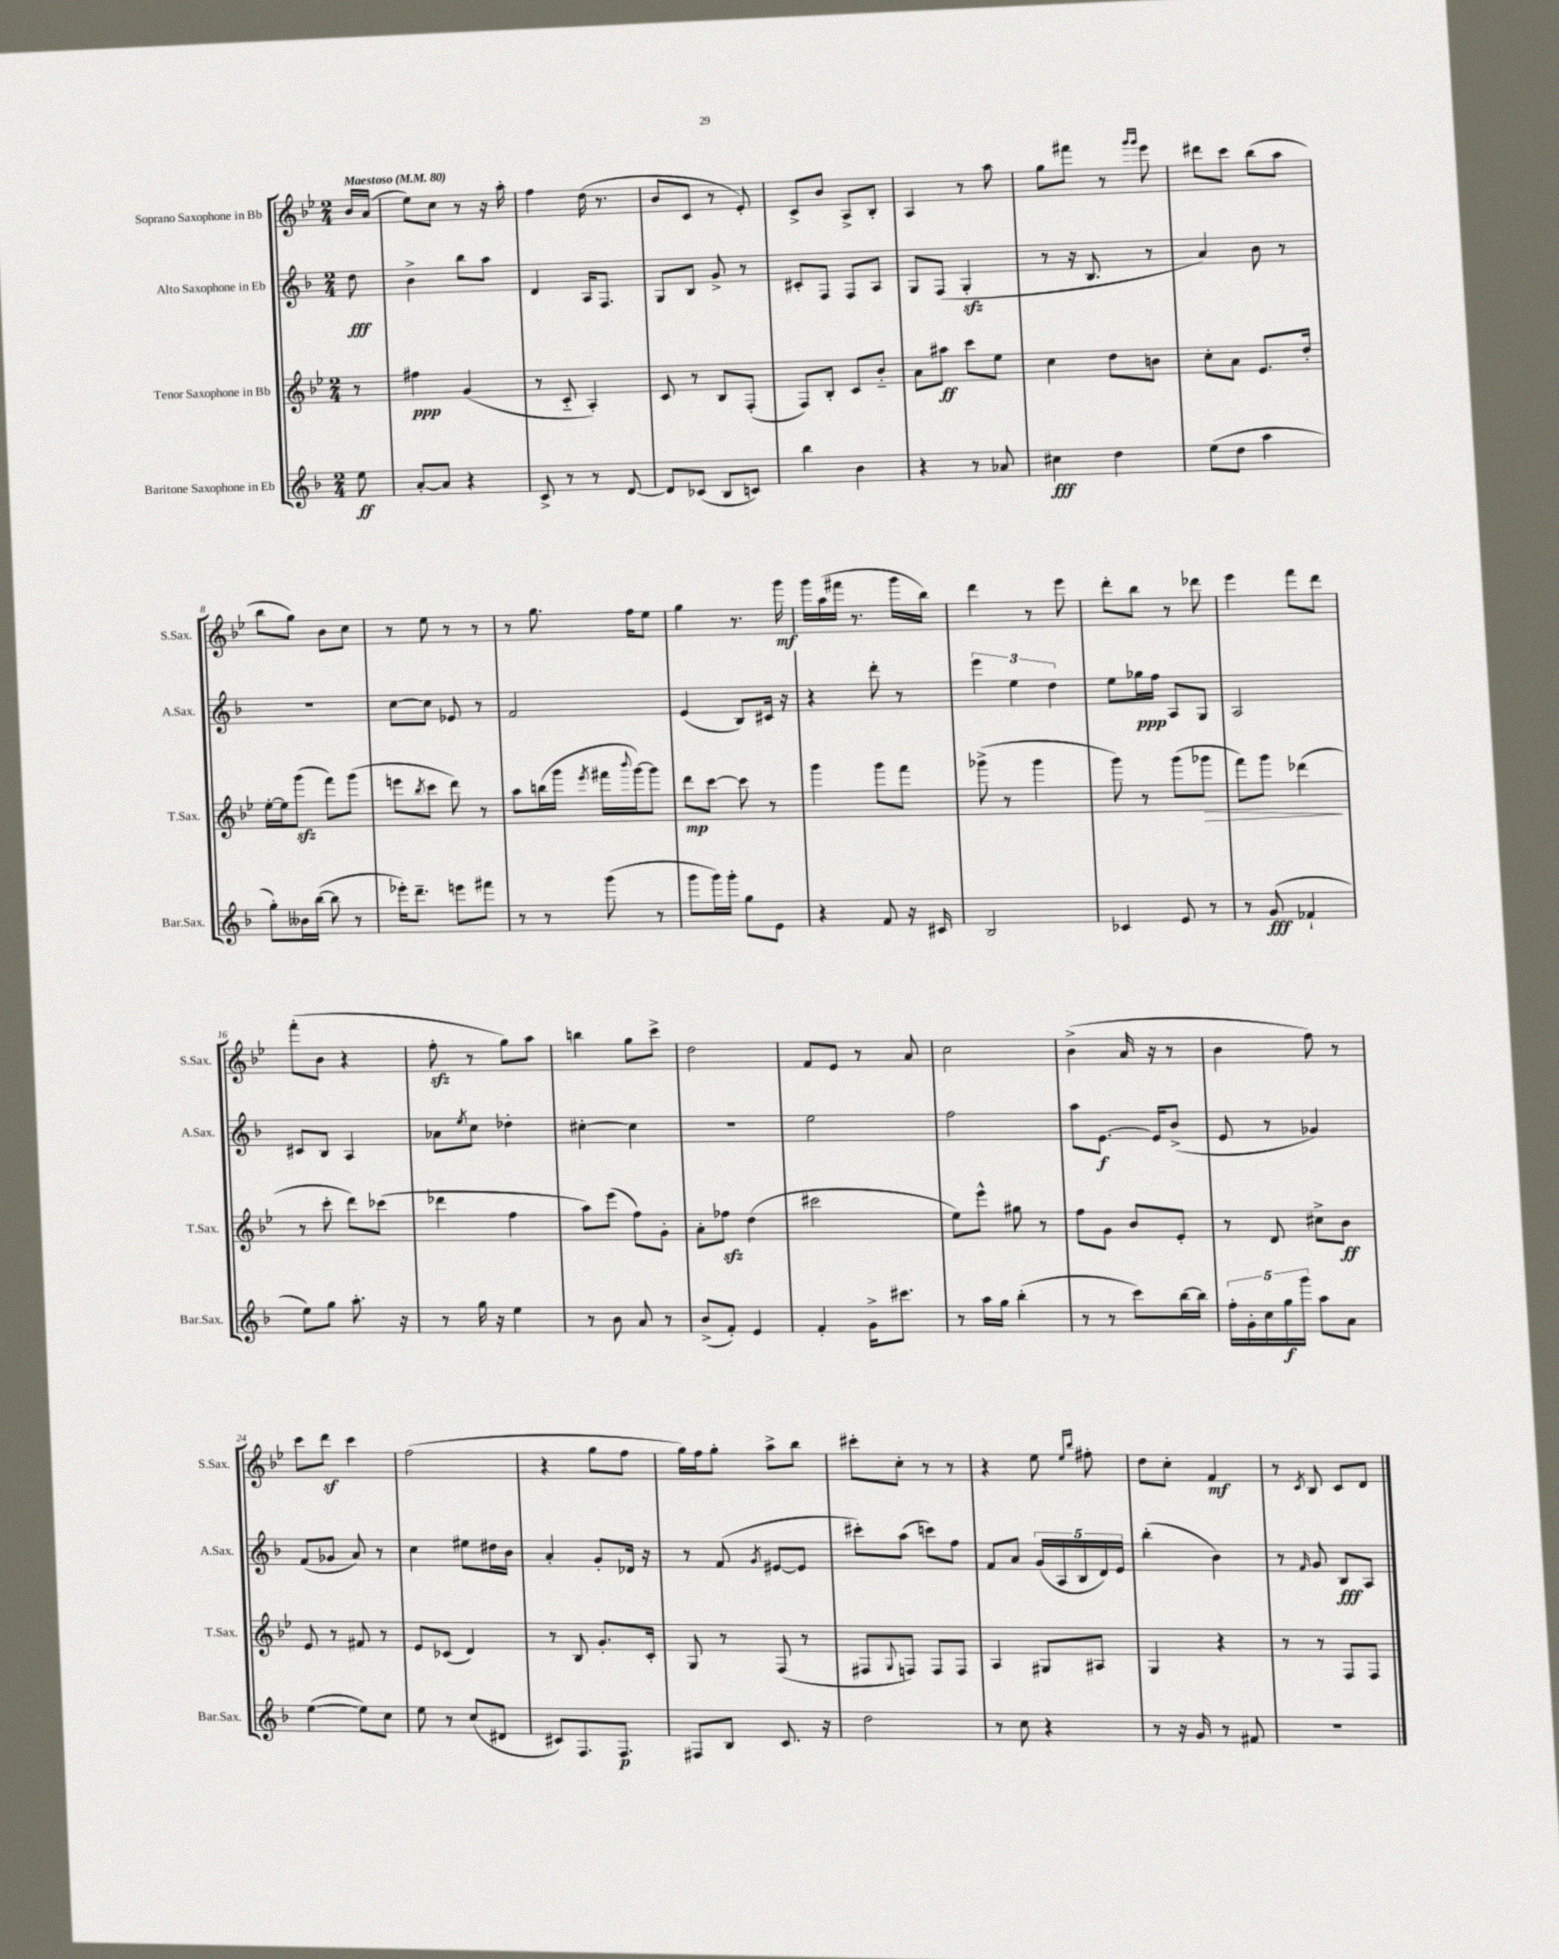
<<
\new StaffGroup <<
\new Staff = "s0" \with { instrumentName = "Soprano Saxophone in Bb" shortInstrumentName = "S.Sax." } {
    \clef treble \key bes \major \numericTimeSignature \time 2/4 \partial 8 \tempo "Maestoso" 4 = 80
    bes'16 a'16( |
    ees''8) c''8 r8 r16 a''16-. |
    f''4 d''16( r8. |
    bes'8 c'8 r8 ees'8-.) |
    c'8-> bes'8 a8-> bes8-. |
    a4 r8 a''8 |
    g''8 fis'''8 r8 \grace { g'''16 g'''16 } ees'''8 |
    dis'''8 c'''8 bes''8( a''8 |
    bes''8 g''8) bes'8 c''8 |
    r8 ees''8 r8 r8 |
    r8 g''8. f''16 ees''8 |
    g''4 r8. g'''16\mf |
    g'''16 a''16( fis'''16 r8. g'''16 bes''16) |
    d'''4 r8 ees'''8 |
    d'''8-. bes''8 r8 des'''8 |
    ees'''4 f'''8 d'''8 |
    f'''8-.( bes'8 r4 |
    f''8-.\sfz r8 g''8) a''8 |
    b''4 g''8 c'''8-> |
    d''2 |
    f'8 ees'8 r8 a'8 |
    c''2 |
    bes'4->( a'16 r16 r8 |
    bes'4 f''8) r8 |
    c'''8 d'''8\sf c'''4 |
    f''2( |
    r4 g''8 f''8 |
    g''16) f''16 g''8-. a''8-> bes''8 |
    cis'''8-. c''8-. r8 r8 |
    r4 ees''8 \grace { ees''16 bes''16 } fis''8-. |
    d''8 c''8-. f'4\mf |
    r8 \acciaccatura { c'8 } bes8 c'8 d'8 \bar "|." |
}
\new Staff = "s1" \with { instrumentName = "Alto Saxophone in Eb" shortInstrumentName = "A.Sax." } {
    \clef treble \key f \major \numericTimeSignature \time 2/4 \partial 8
    d''8\fff |
    bes'4-> bes''8 a''8 |
    d'4 a16 f8. |
    g8 bes8 g'8-> r8 |
    cis'8-. f8 f8 a8 |
    g8 f8( g4-.\sfz |
    r8 r16 bes8. r8 |
    a'4) bes'8 r8 |
    R2 |
    c''8~ c''8 ees'8 r8 |
    f'2 |
    e'4( bes8) cis'16 r16 |
    r4 d'''8-. r8 |
    \tuplet 3/2 { e'''4 e''4 d''4 } |
    e''8 ges''16\ppp f''16 a8 g8 |
    a2 |
    cis'8 bes8 a4 |
    aes'8 \acciaccatura { e''8 } c''8 des''4-. |
    cis''4~-. cis''4 |
    R2 |
    e''2 |
    f''2 |
    a''8 e'8.~\f e'16 bes'8->( |
    e'8 r8 ges'4) |
    f'8( ges'8 a'8) r8 |
    c''4 eis''8 dis''16 bes'16 |
    a'4-. g'8-. des'16 r16 |
    r8 f'8( \acciaccatura { g'8 } eis'8~ eis'8 |
    cis'''8-.) a''8( c'''8) f''8 |
    f'8 a'8 \tuplet 5/4 { g'16( a16 bes16 d'16) e'16 } |
    bes''4-.( bes'4) |
    r8 \grace { f'16 } g'8 bes8\fff a8 \bar "|." |
}
\new Staff = "s2" \with { instrumentName = "Tenor Saxophone in Bb" shortInstrumentName = "T.Sax." } {
    \clef treble \key bes \major \numericTimeSignature \time 2/4 \partial 8
    r8 |
    fis''4\ppp g'4( |
    r8 c'8-_ a4-.) |
    c'8 r8 bes8 f8-.( |
    f8) bes8-. c'8 bes'8-_ |
    a'8 ais''8\ff c'''8 ees''8 |
    c''4 d''8 b'8 |
    c''8-. a'8 ees'8. d''16-. |
    ees''16~-. ees''16 g'''8\sfz( f'''8) g'''8( |
    e'''8 \acciaccatura { bes''8 } c'''8 d'''8) r8 |
    a''8 b''16( g'''16 \acciaccatura { ees'''8 } fis'''16 \appoggiatura { bes'''8 } g'''16~) g'''8 |
    d'''8\mp c'''8~ c'''8 r8 |
    g'''4 g'''8 f'''8 |
    ges'''8->( r8 ges'''4 |
    g'''8) r8 g'''8( ges'''8\> |
    f'''8) g'''8 des'''4\!( |
    r8 c'''8-. d'''8) ces'''8( |
    des'''4 f''4 |
    a''8) ees'''8( f''8) g'8-. |
    a'8-. fes''8\sfz d''4( |
    cis'''2 |
    ees''8) ees'''8-^ gis''8 r8 |
    f''8 g'8 bes'8 ees'8-. |
    r8 d'8 cis''8-> bes'8\ff |
    ees'8 r8 fis'8 r8 |
    ees'8 ces'8( d'4) |
    r8 bes8 g'8.-. c'16-. |
    g8 r8 f8( r8 |
    fis8 \appoggiatura { g8 } f8) f8 f8 |
    a4 gis8 ais8 |
    g4 r4 |
    r8 r8 f8 f8 \bar "|." |
}
\new Staff = "s3" \with { instrumentName = "Baritone Saxophone in Eb" shortInstrumentName = "Bar.Sax." } {
    \clef treble \key f \major \numericTimeSignature \time 2/4 \partial 8
    e''8\ff |
    a'8~-. a'8 r4 |
    c'8-> r8 r8 d'8~ |
    d'8 ces'8( bes8 c'8) |
    bes''4 bes'4 |
    r4 r8 aes'8 |
    cis''4\fff d''4 |
    e''8( d''8 a''4 |
    g''8-.) beses'16 bes''16~( bes''8 r8 |
    ees'''16-.) d'''8.-- e'''8 fis'''8 |
    r8 r8 g'''8( r8 |
    g'''8 g'''16) g'''16-. g''8 e'8 |
    r4 f'8 r16 cis'16 |
    bes2 |
    ces'4 e'8 r8 |
    r8 g'8\fff( fes'4-! |
    e''8) g''8 a''8.-. r16 |
    r8 g''16 r16 e''4 |
    r8 bes'8 a'8 r8 |
    bes'8->( f'8-.) e'4 |
    f'4-. g'16-> cis'''8. |
    r8 a''16 g''16 bes''4-.( |
    r8 r8 c'''8) bes''16~ bes''16 |
    \tuplet 5/4 { f''16-. g'16-. c''16 g''16\f g'''16 } a''8 a'8 |
    e''4~( e''8) c''8 |
    e''8 r8 c''8( dis'8 |
    cis'8) f8. f8.\p |
    fis8 bes8 c'8. r16 |
    d''2 |
    r8 c''8 r4 |
    r8 r16 g'16 r8 fis'8 |
    R2 \bar "|." |
}
>>
>>
